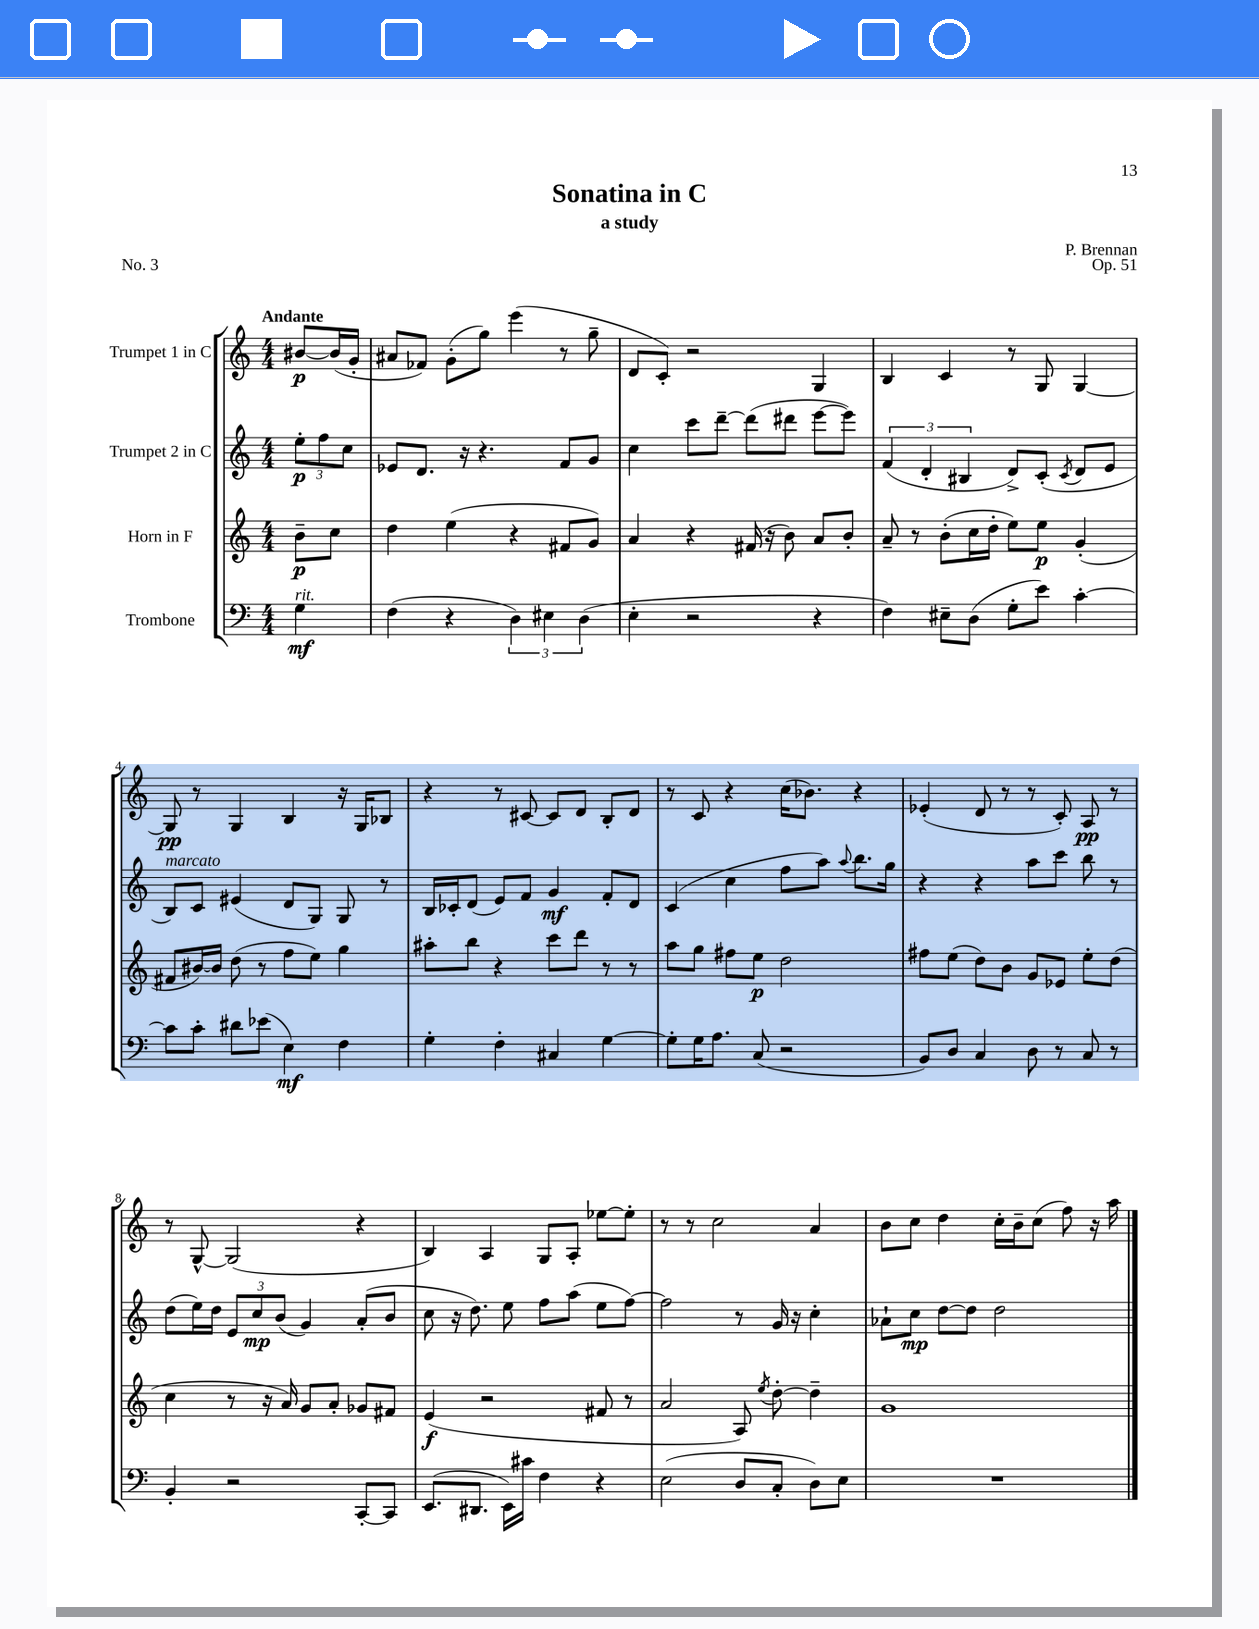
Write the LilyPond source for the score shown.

\header { title = "Sonatina in C" composer = "P. Brennan" subtitle = "a study" opus = "Op. 51" piece = "No. 3" }
<<
\new StaffGroup <<
\new Staff = "s0" \with { instrumentName = "Trumpet 1 in C" } {
    \clef treble \key c \major \numericTimeSignature \time 4/4 \partial 4 \tempo "Andante"
    \autoBeamOff bis'8[~\p bis'16( g'16]-. |
    ais'8[ fes'8]) g'8[-.( g''8]) e'''4( r8 g''8-- |
    d'8[ c'8]-.) r2 g4 |
    b4 c'4 r8 g8 g4~ |
    g8\pp r8 g4 b4 r16 g16[ bes8] |
    r4 r8 cis'8~ cis'8[ d'8] b8[-. d'8] |
    r8 c'8 r4 c''16[( bes'8.]) r4 |
    ees'4-.( d'8 r8 r8 c'8-.) a8\pp r8 |
    r8 g8~-^ g2( r4 |
    b4) a4 g8[ a8]-. ees''8[~ ees''8]-. |
    r8 r8 c''2 a'4 |
    b'8[ c''8] d''4 c''16[-. b'16-- c''8]( f''8) r16 a''16 \bar "|." |
}
\new Staff = "s1" \with { instrumentName = "Trumpet 2 in C" } {
    \clef treble \key c \major \numericTimeSignature \time 4/4 \partial 4
    \autoBeamOff \tuplet 3/2 { e''8[-.\p f''8 c''8] } |
    ees'8[ d'8.] r16 r4. f'8[ g'8] |
    c''4 c'''8[ d'''8]~-- d'''8[( dis'''8] e'''8[~ e'''8]) |
    \tuplet 3/2 { f'4( d'4-. bis4 } d'8[->) c'8]-.( \acciaccatura { c'8 } d'8[ e'8] |
    b8[^\markup { \italic "marcato" }) c'8] eis'4( d'8[ g8]) g8 r8 |
    b16[ ces'16-. d'8]( e'8[) f'8] g'4\mf f'8[-. d'8] |
    c'4( c''4 f''8[ a''8]) \appoggiatura { a''8 } b''8.[ g''16] |
    r4 r4 a''8[ c'''8] b''8 r8 |
    d''8[( e''16) d''16] \tuplet 3/2 { e'8[ c''8\mp b'8]( } g'4) a'8[-.( b'8] |
    c''8 r16 d''8.) e''8 f''8[ a''8]( e''8[ f''8]~) |
    f''2 r8 g'16 r16 c''4-. |
    aes'8[-! c''8]\mp d''8[~ d''8] d''2 \bar "|." |
}
\new Staff = "s2" \with { instrumentName = "Horn in F" } {
    \clef treble \key c \major \numericTimeSignature \time 4/4 \partial 4
    \autoBeamOff b'8[--\p c''8] |
    d''4 e''4( r4 fis'8[ g'8]) |
    a'4 r4 fis'16( r16 b'8) a'8[ b'8]-. |
    a'8-- r8 b'8[-.( c''16 d''16]-. e''8[) e''8]\p g'4-.( |
    fis'8[ bis'16~) bis'16] d''8( r8 f''8[ e''8]) g''4 |
    ais''8[-. b''8] r4 c'''8[ d'''8] r8 r8 |
    a''8[ g''8] fis''8[ e''8]\p d''2 |
    fis''8[ e''8]( d''8[) b'8] g'8[ ees'8] e''8[-. d''8]( |
    c''4 r8 r16 a'16) g'8[ a'8]-. ges'8[ fis'8] |
    e'4\f( r2 fis'8 r8 |
    a'2 a8) \acciaccatura { e''8 } d''8~-. d''4-- |
    g'1 \bar "|." |
}
\new Staff = "s3" \with { instrumentName = "Trombone" } {
    \clef bass \key c \major \numericTimeSignature \time 4/4 \partial 4
    \autoBeamOff g4\mf^\markup { \italic "rit." } |
    f4( r4 \tuplet 3/2 { d4) eis4 d4( } |
    e4-. r2 r4 |
    f4) eis8[-- d8]( g8[-. e'8]) c'4~-. |
    c'8[ c'8]-. dis'8[ ees'8]( e4\mf) f4 |
    g4-. f4-. cis4 g4~ |
    g8[-. g16 a8.] c8( r2 |
    b,8[) d8] c4 d8 r8 c8 r8 |
    b,4-. r2 c,8[~-. c,8] |
    e,8.[( dis,8.] e,16[) cis'16] f4 r4 |
    e2( d8[ c8]-. d8[) e8] |
    R1 \bar "|." |
}
>>
>>
